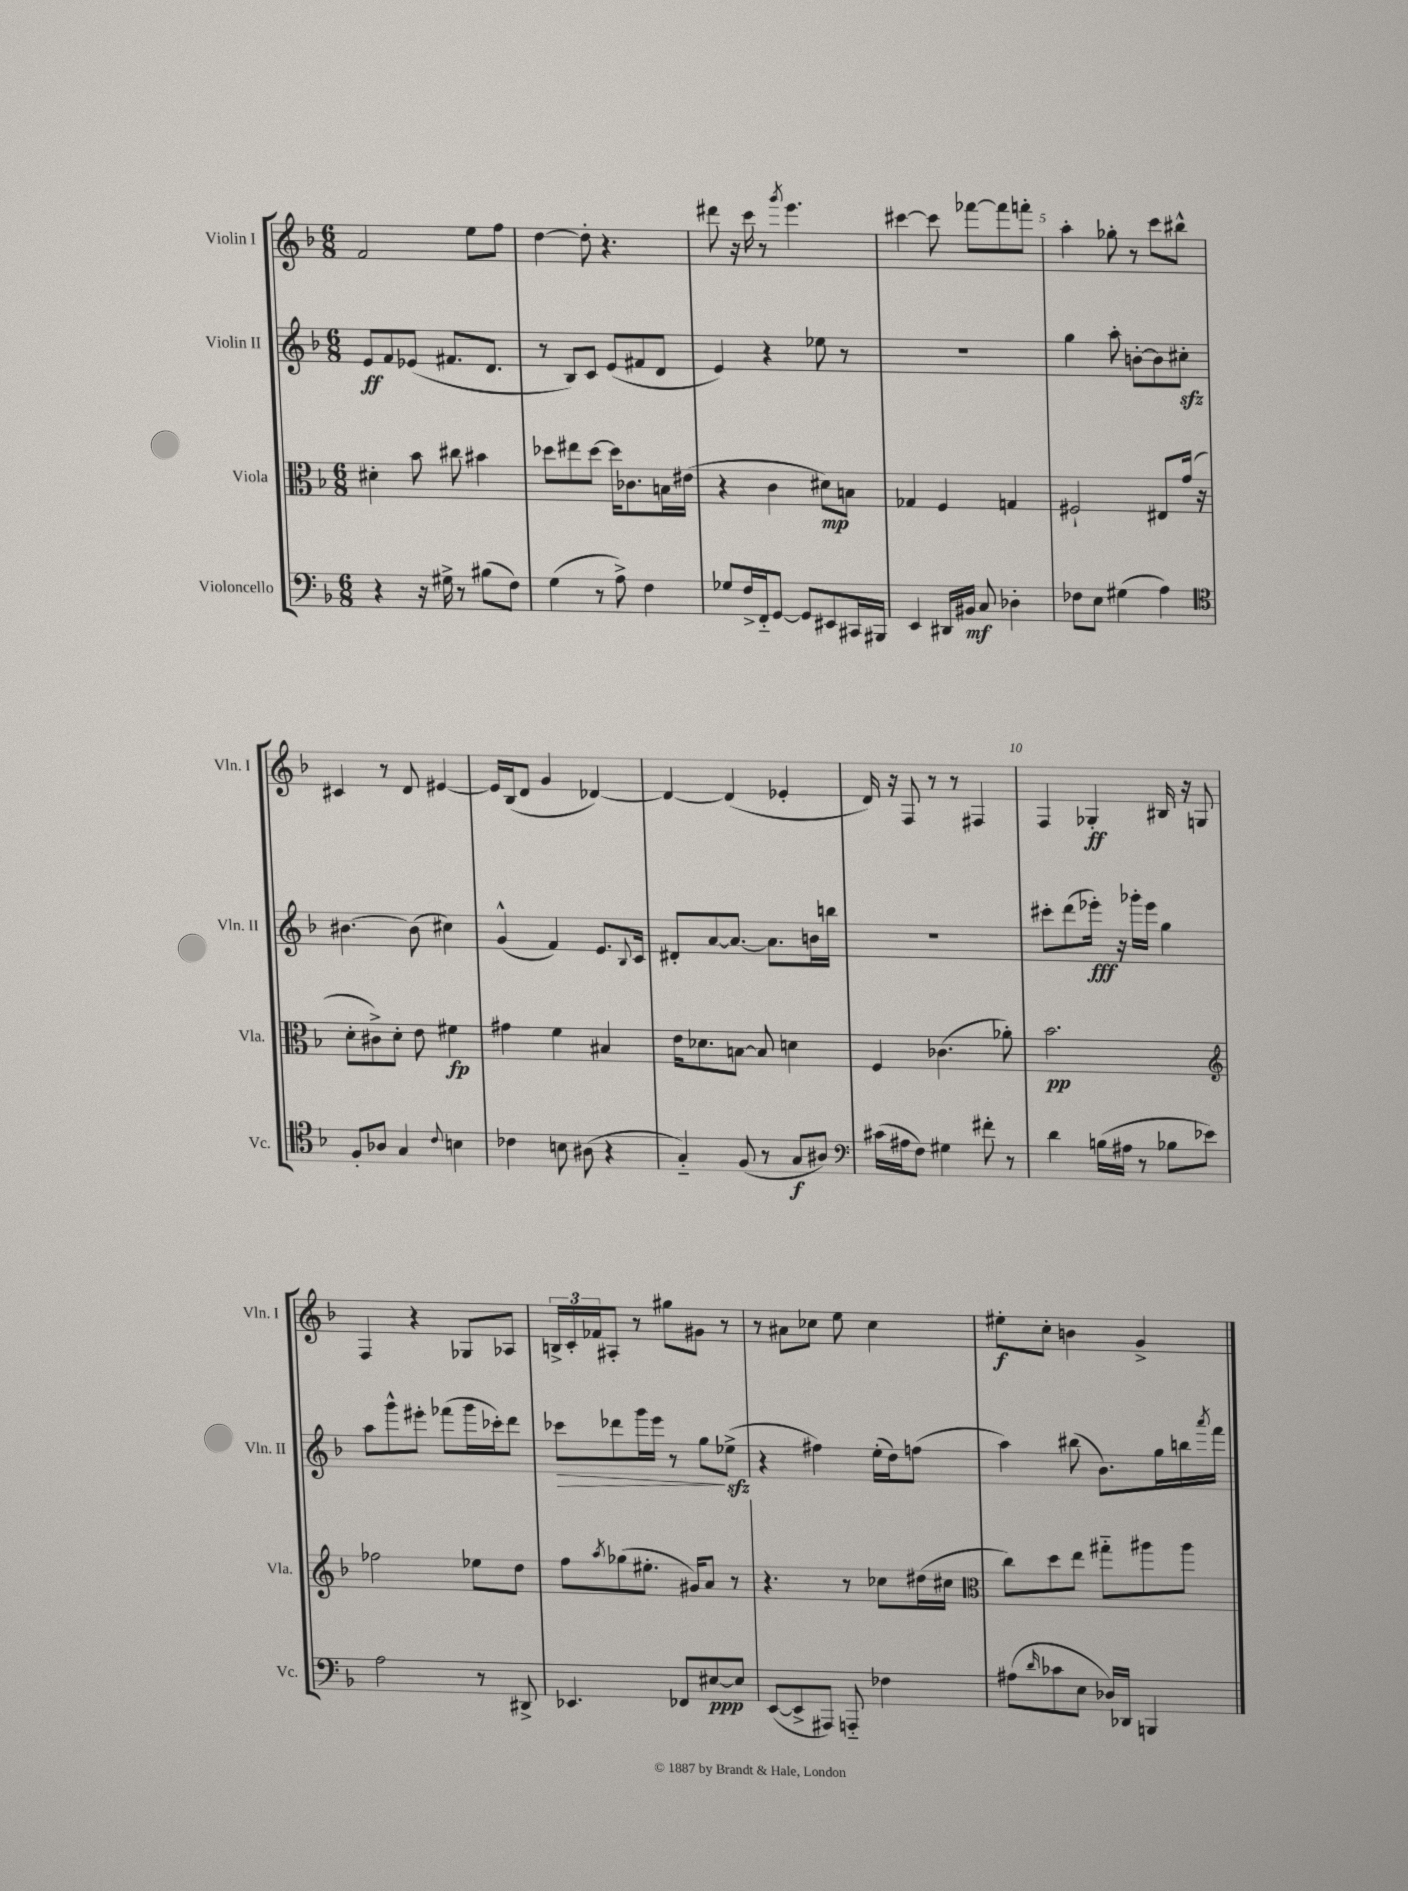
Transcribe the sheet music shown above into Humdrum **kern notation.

**kern	**kern	**kern	**kern
*staff4	*staff3	*staff2	*staff1
*clefF4	*clefC3	*clefG2	*clefG2
*k[b-]	*k[b-]	*k[b-]	*k[b-]
*M6/8	*M6/8	*M6/8	*M6/8
4r	4d#'	8e	2f
.	.	8f	.
16r	8b-	(8e-	.
16G#^	.	.	.
8r	8cc#	8.f#	.
(8B#	4b#	.	8ee
.	.	8.d	.
8F)	.	.	8ff
=	=	=	=
(4G	8dd-	8r	[4dd
.	8ee#	8B-)	.
8r	[8dd-	8c	8dd']
8A^)	16dd-]	(8e	4.r
.	8.c-	.	.
4F	.	8f#	.
.	16B	8d	.
.	(16e#	.	.
=	=	=	=
8G-	4r	4e)	8ddd#
16F^	.	.	16r
16FF'~	.	.	16ccc
[8GG	4c	4r	8r
.	.	.	8qggg
8GG]	.	.	4.eee
8EE#	8d#)	8ee-	.
16CC#	8B	8r	.
16BBB#	.	.	.
=	=	=	=
4EE	4G-	2.r	[4ccc#
16DD#	4F	.	8ccc#]
16BB#	.	.	.
8C	.	.	[8fff-
4D-'	4G	.	8fff-]
.	.	.	8fff'
=	=	=	=
8F-	2F#`	4gg	4aa'
8E	.	.	.
(4G#	.	8aa'	8gg-'
.	.	[8b'	8r
4A)	8E#	8b]	8ccc
.	(16g	8cc#'	8bb#^^
.	16r	.	.
=	=	=	=
*clefC4	*	*	*
8F'	8d'	[4.b#	4c#
8A-	8c#^)	.	.
4G	8d'	.	8r
.	8e	(8b#]	8d
8qqc	.	.	.
4B	4f#	4cc#)	[4e#
=	=	=	=
4c-	4g#	(4g^^	16e#]
.	.	.	(16B-
.	.	.	8d
8B	4f	4f)	4g
(8A#	.	.	.
4r	4B#	8.e	[4d-)
.	.	8qqB-	.
.	.	16c	.
=	=	=	=
4G'~)	16e	8d#'	4d-_
.	8.d-	.	.
.	.	[8a	.
(8F	[8B	8.a_	(4d-]
8r	8B]	.	.
.	.	8.a]	.
8G	4d	.	4e-'
8A#)	.	16b	.
.	.	16bb	.
=	=	=	=
*clefF4	*	*	*
(16c#	4F	2.r	16d)
16A#	.	.	16r
8F)	.	.	8F
4G#	(4.c-	.	8r
.	.	.	8r
8f#'	.	.	4F#
8r	8a-')	.	.
=	=	=	=
4d	2.b-	8ccc#'	4F
.	.	(8ddd	.
(16B	.	16eee-')	4G-'
16A#	.	16r	.
8r	.	16ggg-'	.
.	.	16eee-	.
8B-	.	4gg	16B#
.	.	.	16r
8e-)	.	.	8G
=	=	=	=
*	*clefG2	*	*
2A	2ff-	8aa	4F
.	.	8ggg^^	.
.	.	8eee#'	4r
.	.	(8fff-	.
8r	8ee-	16ggg	8G-
.	.	16ccc-')	.
8DD#^	8dd	8ddd	8A-
=	=	=	=
4.EE-	8ff	8ccc-	24B^
.	.	.	24c'
.	.	.	24f-
.	8qaa	.	.
.	(8gg-	8ddd-	8A#'
.	8.ee#'	16ggg	8r
.	.	16eee	.
8FF-	.	8r	8gg#
.	16g#)	.	.
[8E#	8a	8gg	8g#
8E#]	8r	(8ee-^	8r
=	=	=	=
([8EE	4.r	4r	8r
8EE^]	.	.	8a#
8AAA#)	.	4ff#)	8cc-
8AAA'~	8r	.	8ee
4F-	8cc-	(16ee'	4cc-
.	.	16dd)	.
.	(16dd#	(8ff	.
.	16cc#	.	.
=	=	=	=
*	*clefC3	*	*
(8A#	8cc)	4aa)	8ee#'
16qqd	.	.	.
8c-	8dd	.	8cc'
8E	8ee	(8bb#	4b
16D-)	8gg#'~	8.b-)	.
16DD-	.	.	.
4BBB	8aa#	.	4g^
.	.	16gg	.
.	8aa#	16bb	.
.	.	8qaaa	.
.	.	16fff	.
==	==	==	==
*-	*-	*-	*-
